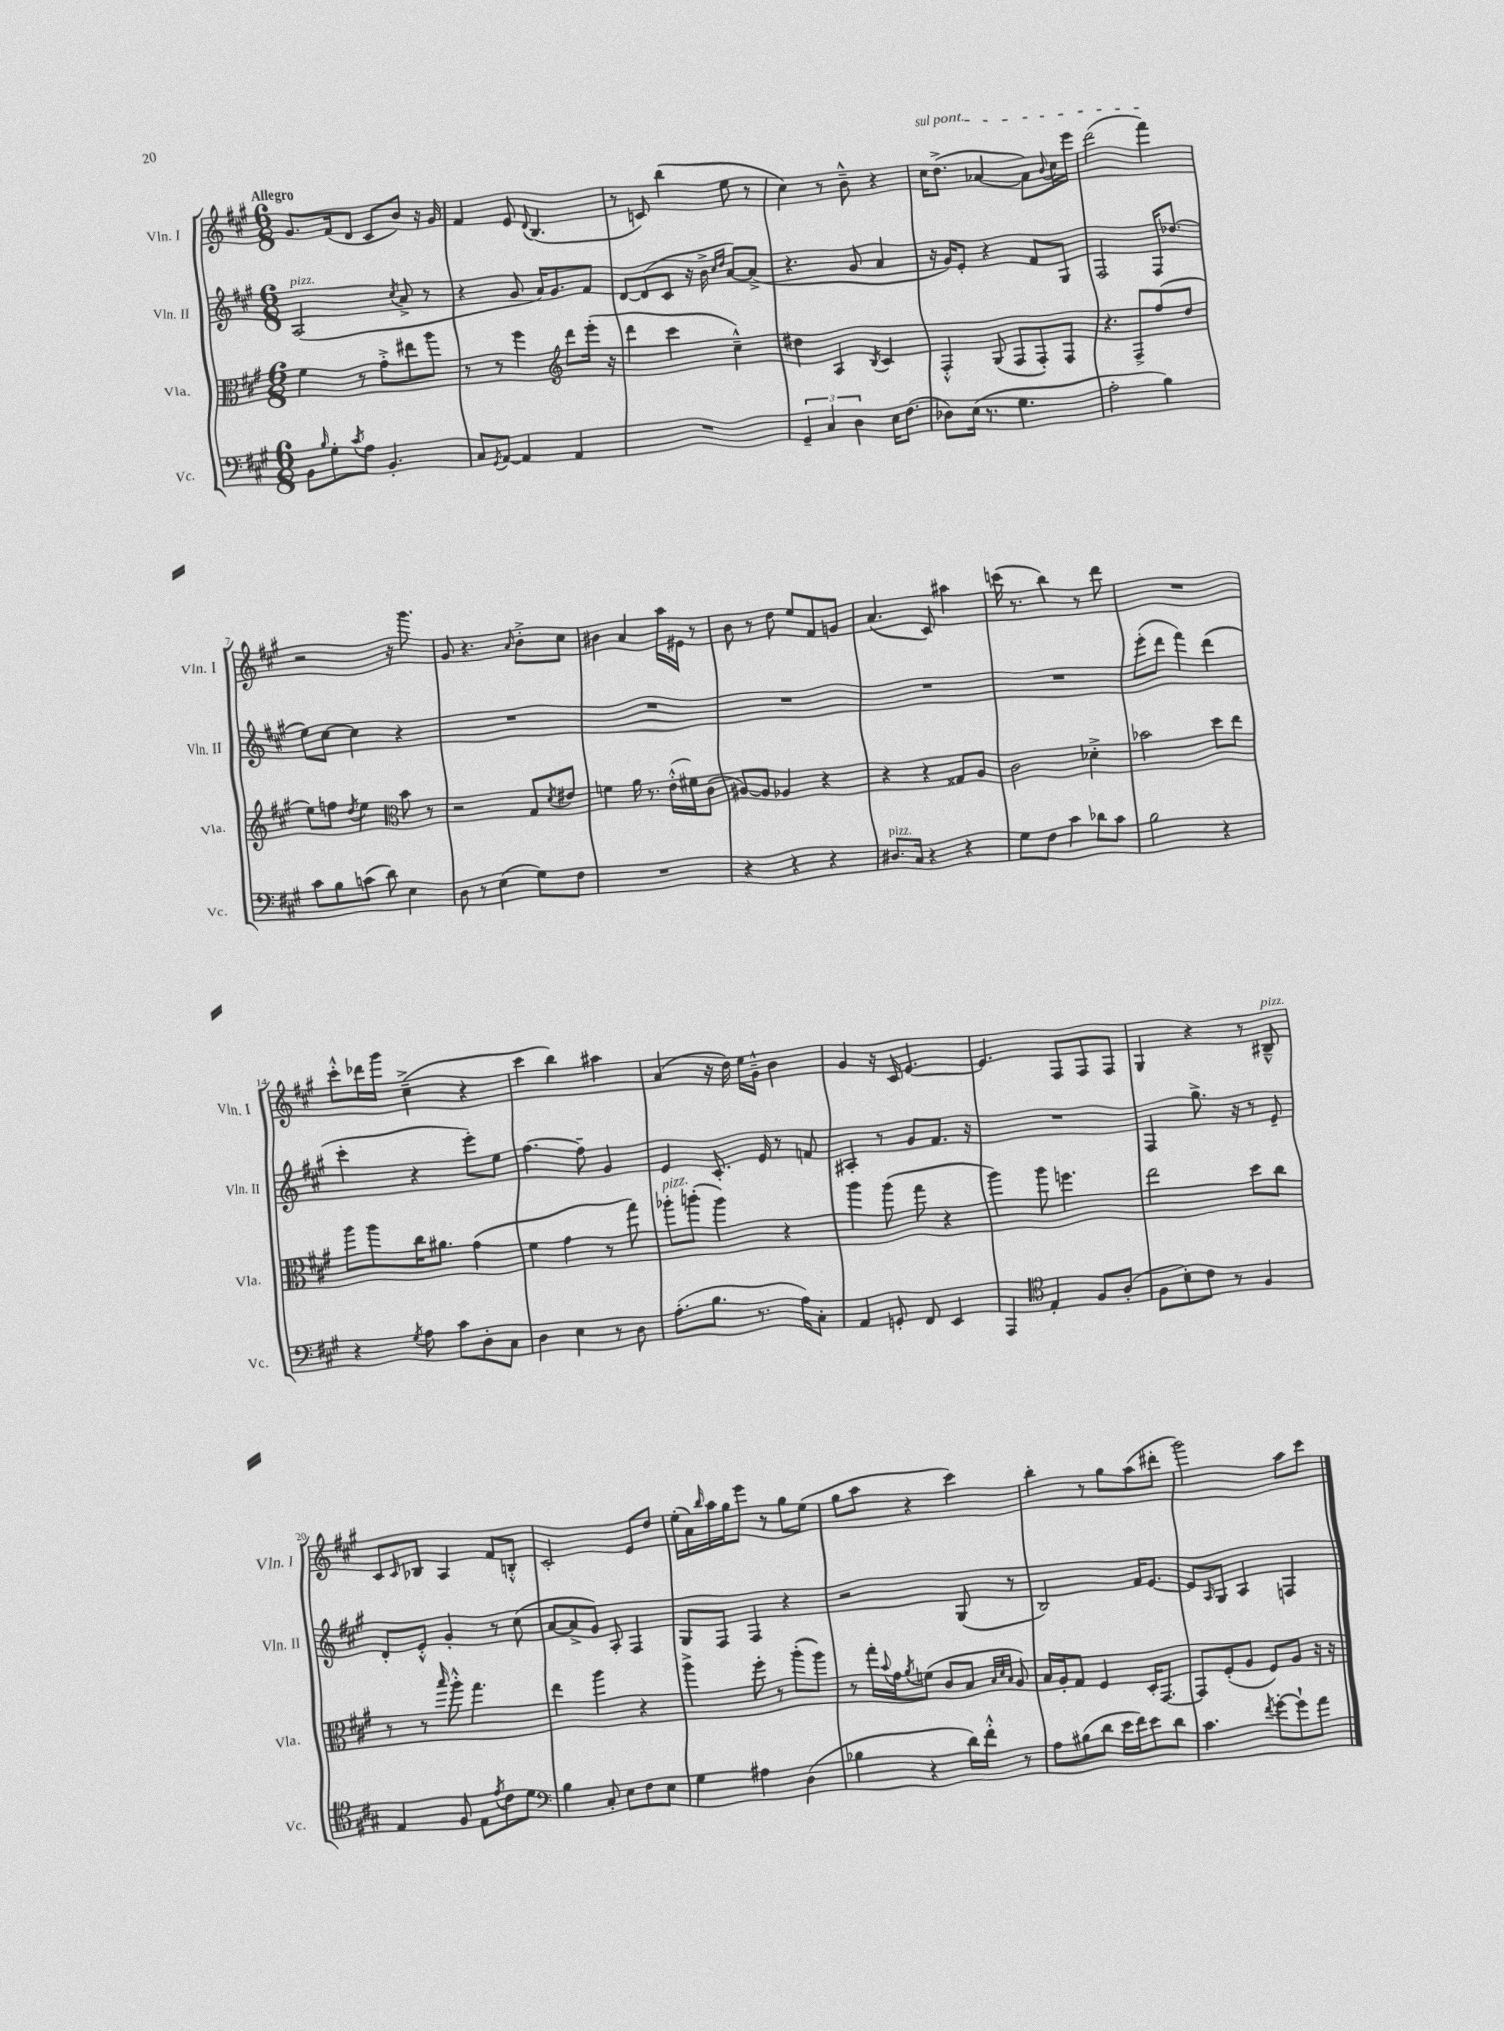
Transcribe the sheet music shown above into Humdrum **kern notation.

**kern	**kern	**kern	**kern
*staff4	*staff3	*staff2	*staff1
*clefF4	*clefC3	*clefG2	*clefG2
*k[f#c#g#]	*k[f#c#g#]	*k[f#c#g#]	*k[f#c#g#]
*M6/8	*M6/8	*M6/8	*M6/8
8BB	4f#	(2A	8.g#
16qqB	.	.	.
8G#'	.	.	.
.	.	.	(16f#
8qc#	.	.	.
8A	8r	.	8d
4.BB'	8g#'^	.	8c#
.	.	8qcc#	.
.	8ee#	8a^	8b)
.	8aa	8r	16r
.	.	.	16g#
=	=	=	=
8C#	8r	4r	4f#
8qGG#	.	.	.
[8AA	8r	.	.
4AA]	4ff#	8g#	8e
.	.	.	8qqd
.	.	16a)	(4.B
.	.	8.g#	.
*	*clefG2	*	*
4AA	8ddd	.	.
.	(16eee'	8f#	.
.	16r	.	.
=	=	=	=
2.r	4ddd	[8d	8r
.	.	(8d]	8c)
.	4ccc#	8c#	(4bb
.	.	16r	.
.	.	16b^	.
.	.	16qqcc#	.
.	.	16qqdd	.
.	4cc#~^^)	[8a)	8ee
.	.	(8a^]	8r
=	=	=	=
6GG#~	4dd#	4.r	4cc#)
6C#	.	.	.
.	4A	.	8r
6D	.	.	.
.	.	8g#	8b~^^
.	8qB	.	.
16E	4c#	4a	4r
(8.F#	.	.	.
=	=	=	=
8D-)	4F#'^^	16r	16cc#
.	.	16g#)	(8.dd^
(16E	.	8e'	.
8.r	.	.	.
.	(8G#	4r	[4a-
4.G#	8F#	.	.
.	8F#')	8f#	8a-])
.	.	.	8qqb
.	8F#	8G#	16cc#
.	.	.	16eee
=	=	=	=
2A'	4.r	2F#	(2ddd
.	8F#^	.	.
4B)	(8ff#	16F#	4fff#)
.	.	(8.dd-	.
.	8dd	.	.
=	=	=	=
8c#	8ee)	8ee)	2r
8B	8ff	[8cc#	.
.	8qdd	.	.
(8c	4ee	4cc#]	.
8d)	.	.	.
*	*clefC3	*	*
4E	8b	4r	16r
.	.	.	8.ggg#
.	8r	.	.
=	=	=	=
8D	2r	2.r	8g#
8r	.	.	4.r
(4E	.	.	.
.	.	.	16qqa
8G#)	8G#	.	8b'^
.	8qd	.	.
8F#	8e#	.	8cc#
=	=	=	=
2.r	4f	2.r	4b#
.	16a	.	4a
.	8.r	.	.
.	(16e'^^	.	16aa
.	16f#)	.	16e#
.	(8c#	.	8r
=	=	=	=
4r	[8A#)	2.r	8b
.	8A#]	.	8r
4r	4A-	.	8dd
.	.	.	8ee
4r	4r	.	8f#
.	.	.	8g
=	=	=	=
8.D#	4r	2.r	(4.a
16C#	.	.	.
4r	4r	.	.
.	.	.	8c#)
4r	8G##	.	4aa#
.	8A	.	.
=	=	=	=
8G#	2c#	2.r	(16ccc
.	.	.	8.r
8F#	.	.	.
4c#	.	.	4bb)
8d-	4d-'^	.	8r
8c#	.	.	8ddd
=	=	=	=
2B	2b-	(8eee'	2.r
.	.	8ddd	.
.	.	4fff#)	.
4r	8dd	(4ddd	.
.	8ee	.	.
=	=	=	=
4r	8aa	4ccc#'	8ccc#'^^
.	8aa	.	16ddd-
.	.	.	16ggg#
8qG#	.	.	.
8A	16cc#	4r	(4cc#~^
.	8.a#	.	.
8c#	.	.	.
8D'	(4g#	8eee')	4r
8C#	.	8ee	.
=	=	=	=
4D	4f#	[4.ff#	4ccc#
4E	4g#	.	4bb)
.	.	8ff#~]	.
8r	8r	4g#	4aa#
8D	8gg#)	.	.
=	=	=	=
(8.A'	8aa-'	4e	(4a
.	(8aa'	.	.
8.B	.	.	.
.	4aa)	8.c#'	16r
.	.	.	16dd)
8.r	.	.	16ee
.	.	16e	16g#~^^
.	4r	8r	4b
16A)	.	.	.
8C#'	.	8f	.
=	=	=	=
4AA	4aa	4A#'	4g#
8GG'	(8aa	8r	16r
.	.	.	16c#
8FF#	8gg#	8g#	[4.e
4EE	4r	8.f#	.
.	.	16r	.
=	=	=	=
4AAA	4aa)	2.r	4.e]
*clefC4	*	*	*
4E'	8aa	.	.
.	4.ff	.	8F#
8F#	.	.	8F#
(8A'	.	.	8F#
=	=	=	=
8F#	2ee	4F#	4G#
8B')	.	.	.
8c#	.	8.gg#^	4r
8r	.	.	.
.	.	16r	.
4F#	8dd	8r	8r
.	8cc#	8e~	8B#~^^
=	=	=	=
4E	8r	8d'	8c#
.	.	.	16qqc#
.	8r	8e'^^	8B-
.	16qqbb	.	.
8F#	8aa'^^	4g#'	4A
8E	4.gg#	.	.
8qe	.	.	.
8c#	.	8r	8f#
8d	.	(8cc#	8B'^^
=	=	=	=
*clefF4	*	*	*
4B	4ee	[8a	2c#'
.	.	8a^]	.
8C#'	4aa	8g#)	.
8E	.	8A'	.
8F#	4r	4F#	8e
8E	.	.	8dd
=	=	=	=
4G#	4aa^	8G#	(16ee'
.	.	.	16a)
.	.	.	16qqbb
.	.	8F#	16aa
.	.	.	16gg#
4A#	8ff#'	4F#	8eee
.	8r	.	8r
(4D	(8aa'	4r	8gg#
.	8aa)	.	(8ee
=	=	=	=
4B-	8r	2r	8gg#
.	16gg#'	.	8aa
.	8qqb	.	.
.	16g#	.	.
.	8qa	.	.
4r	(8f	.	4r
.	8c#	.	.
16d)	8B	(8G#	4ccc#)
16f#'^^	.	.	.
.	32qqB	.	.
.	32qqd	.	.
.	32qqB	.	.
8r	8A)	8r	.
=	=	=	=
8A	16B	2B)	4bb'
.	16A'	.	.
(8B#	8G#	.	.
8d	4F#	.	8r
16e	.	.	8gg#
16f#)	.	.	.
8e	16D'	16f#	(8aa
.	[8.GG#	[8.e	.
8d	.	.	8ddd#'
=	=	=	=
4.c#	8GG#]	8e]	2ggg#)
.	.	16qqA	.
.	(8F#'	8G#	.
.	8A	4A	.
8qf#	.	.	.
[8g#'	8F#)	.	.
8g#`]	8A	4F	8aa
8a	16r	.	8ccc#
.	16r	.	.
==	==	==	==
*-	*-	*-	*-
